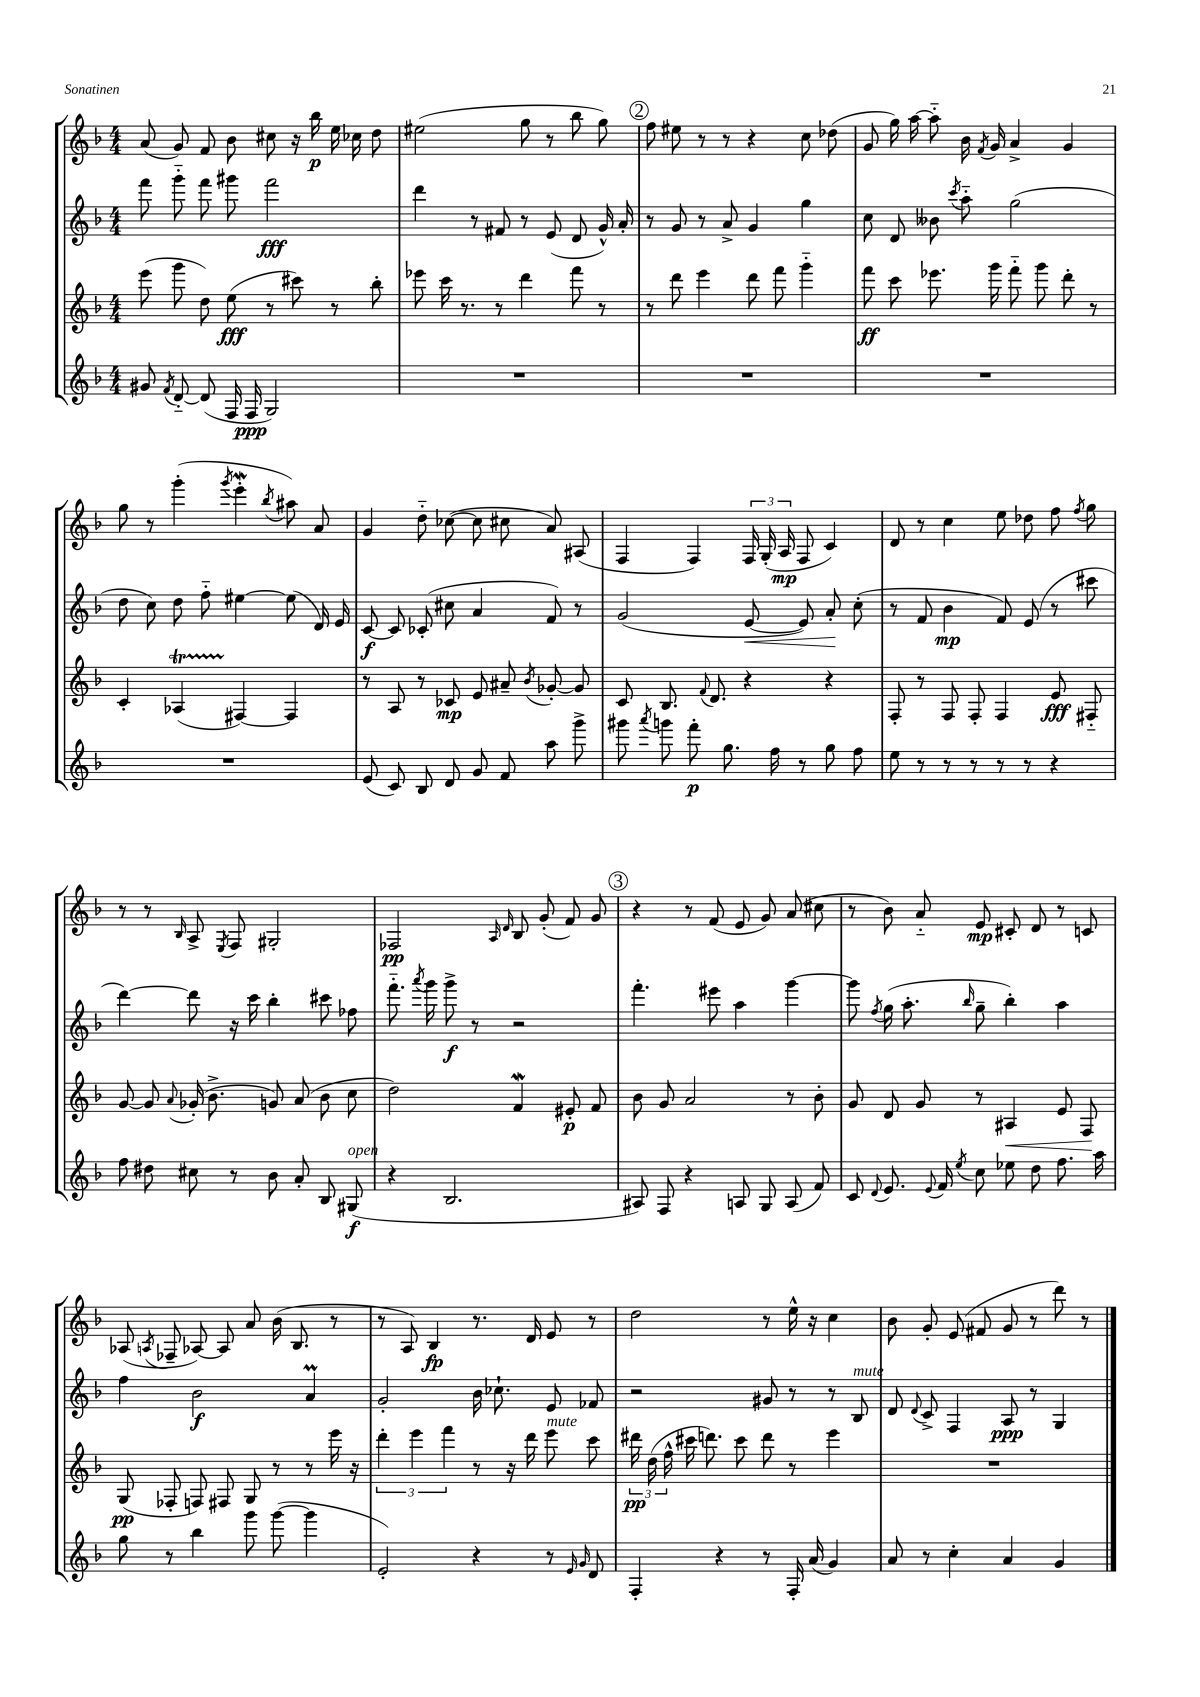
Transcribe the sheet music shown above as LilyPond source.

<<
\new StaffGroup <<
\new Staff = "s0" {
    \clef treble \key f \major \numericTimeSignature \time 4/4
    \autoBeamOff a'8( g'8) f'8 bes'8 cis''8 r16 bes''16\p e''16 ces''16 d''8 |
    eis''2( g''8 r8 bes''8 g''8) |
    \mark \markup { \circle "2" } f''8 eis''8 r8 r8 r4 c''8 des''8( |
    g'8 g''16) a''16~ a''8-_ bes'16 \acciaccatura { f'8 } g'16 a'4-> g'4 |
    g''8 r8 g'''4-.( \acciaccatura { g'''8 } e'''4-.\mordent \acciaccatura { bes''8 } ais''8) a'8 |
    g'4 d''8-_ ces''8~( ces''8 cis''8 a'8) ais8( |
    f4 f4) \tuplet 3/2 { f16 g16-.( a16\mp } f8 c'4) |
    d'8 r8 c''4 e''8 des''8 f''8 \acciaccatura { f''8 } g''8 |
    r8 r8 \grace { bes16 } a8-> \acciaccatura { e8 } f8 gis2-. |
    fes2\pp \grace { a16 d'16 } bes8 g'8-.( f'8) g'8 |
    \mark \markup { \circle "3" } r4 r8 f'8( e'8 g'8) a'8( cis''8 |
    r8 bes'8) a'8-_ e'8\mp cis'8-. d'8 r8 c'8 |
    aes8( \acciaccatura { a8 } fes8-- aes8~) aes8 a'8 bes'16( bes8. r8 |
    r8 a8) bes4\fp r8. d'16 e'8 r8 |
    d''2 r8 e''16-^ r16 c''4 |
    bes'8 g'8-. e'8( fis'8 g'8 r8 d'''8) r8 \bar "|." |
}
\new Staff = "s1" {
    \clef treble \key f \major \numericTimeSignature \time 4/4
    \autoBeamOff f'''8 g'''8-_ f'''8 gis'''8 f'''2\fff |
    d'''4 r8 fis'8 r8 e'8( d'8 g'16-^) a'16-. |
    \mark \markup { \circle "2" } r8 g'8 r8 a'8-> g'4 g''4 |
    c''8 d'8 beses'8 \acciaccatura { c'''8 } a''8-_ g''2( |
    d''8 c''8) d''8 f''8-_ eis''4~ eis''8( d'16) e'16 |
    c'8~\f c'8 ces'8-.( cis''8 a'4 f'8) r8 |
    g'2( e'8~\< e'8) a'8-.\! c''8-.( |
    r8 f'8 bes'4\mp f'8) e'8( r8 cis'''8 |
    d'''4~) d'''8 r16 c'''16 bes''4-. cis'''8 fes''8 |
    f'''8.-_ \acciaccatura { a'''8 } g'''16 g'''8->\f r8 r2 |
    \mark \markup { \circle "3" } f'''4.-. eis'''8 a''4 g'''4~ |
    g'''8 \acciaccatura { f''8 } g''16( a''8.-. \grace { bes''16 } g''8-- bes''4-.) a''4 |
    f''4 bes'2\f a'4\prall |
    g'2-. bes'16 ces''8.-! e'8 fes'8 |
    r2 gis'8 r8 r8 bes8^\markup { \italic "mute" } |
    d'8 \appoggiatura { d'8 } c'8-> f4 a8\ppp r8 g4 \bar "|." |
}
\new Staff = "s2" {
    \clef treble \key f \major \numericTimeSignature \time 4/4
    \autoBeamOff e'''8( g'''8 d''8) e''8\fff( r8 cis'''8) r8 bes''8-. |
    ees'''8 c'''16 r8. r8 d'''4 f'''8 r8 |
    \mark \markup { \circle "2" } r8 d'''8 e'''4 d'''8 f'''8 g'''4-_ |
    f'''8\ff c'''8 ees'''8. g'''16 f'''8-_ g'''8 d'''8-. r8 |
    c'4-. aes4\startTrillSpan( fis4~\stopTrillSpan) fis4 |
    r8 a8 r8 ces'8\mp e'8 ais'8-- \acciaccatura { bes'8 } ges'8~-. ges'8 |
    c'8 bes8. \appoggiatura { f'8 } d'8. r4 r4 |
    f8-. r8 f8 f8-. f4 e'8\fff fis8-_ |
    g'8~ g'8 \appoggiatura { a'8 } ges'16-.( bes'8.-> g'8) a'8( bes'8 c''8 |
    d''2) f'4\mordent eis'8-.\p f'8 |
    \mark \markup { \circle "3" } bes'8 g'8 a'2 r8 bes'8-. |
    g'8 d'8 g'8 r8 ais4\< e'8 f8\! |
    g8\pp( fes8-. f8) fis8 g8 r8 r8 e'''16 r16 |
    \tuplet 3/2 { d'''4-. e'''4 f'''4 } r8 r16 d'''16 e'''8^\markup { \italic "mute" } c'''8 |
    \tuplet 3/2 { dis'''16\pp d''16( f''16-^ } cis'''16 d'''8.) cis'''8 d'''8 r8 e'''4 |
    R1 \bar "|." |
}
\new Staff = "s3" {
    \clef treble \key f \major \numericTimeSignature \time 4/4
    \autoBeamOff gis'8 \acciaccatura { f'8 } d'8~-_ d'8( f16 f16\ppp g2) |
    R1 |
    \mark \markup { \circle "2" } R1 |
    R1 |
    R1 |
    e'8( c'8) bes8 d'8 g'8 f'8 a''8 g'''8-> |
    gis'''8 \acciaccatura { a'''8 } g'''8 f'''8-.\p g''8. f''16 r8 g''8 f''8 |
    e''8 r8 r8 r8 r8 r8 r4 |
    f''8 dis''8 cis''8 r8 bes'8 a'8-. bes8 gis8\f^\markup { \italic "open" }( |
    r4 bes2. |
    \mark \markup { \circle "3" } ais8) f8 r4 a8 g8 a8( f'8) |
    c'8 \appoggiatura { d'8 } e'8. \appoggiatura { e'8 } f'16 \acciaccatura { e''8 } c''8 ees''8 d''8 f''8. a''16 |
    g''8 r8 bes''4 g'''8 g'''8~( g'''4 |
    e'2-.) r4 r8 \grace { e'16 g'16 } d'8 |
    f4-. r4 r8 f16-. a'16( g'4) |
    a'8 r8 c''4-. a'4 g'4 \bar "|." |
}
>>
>>
\layout { \context { \Score \remove "Bar_number_engraver" } }
